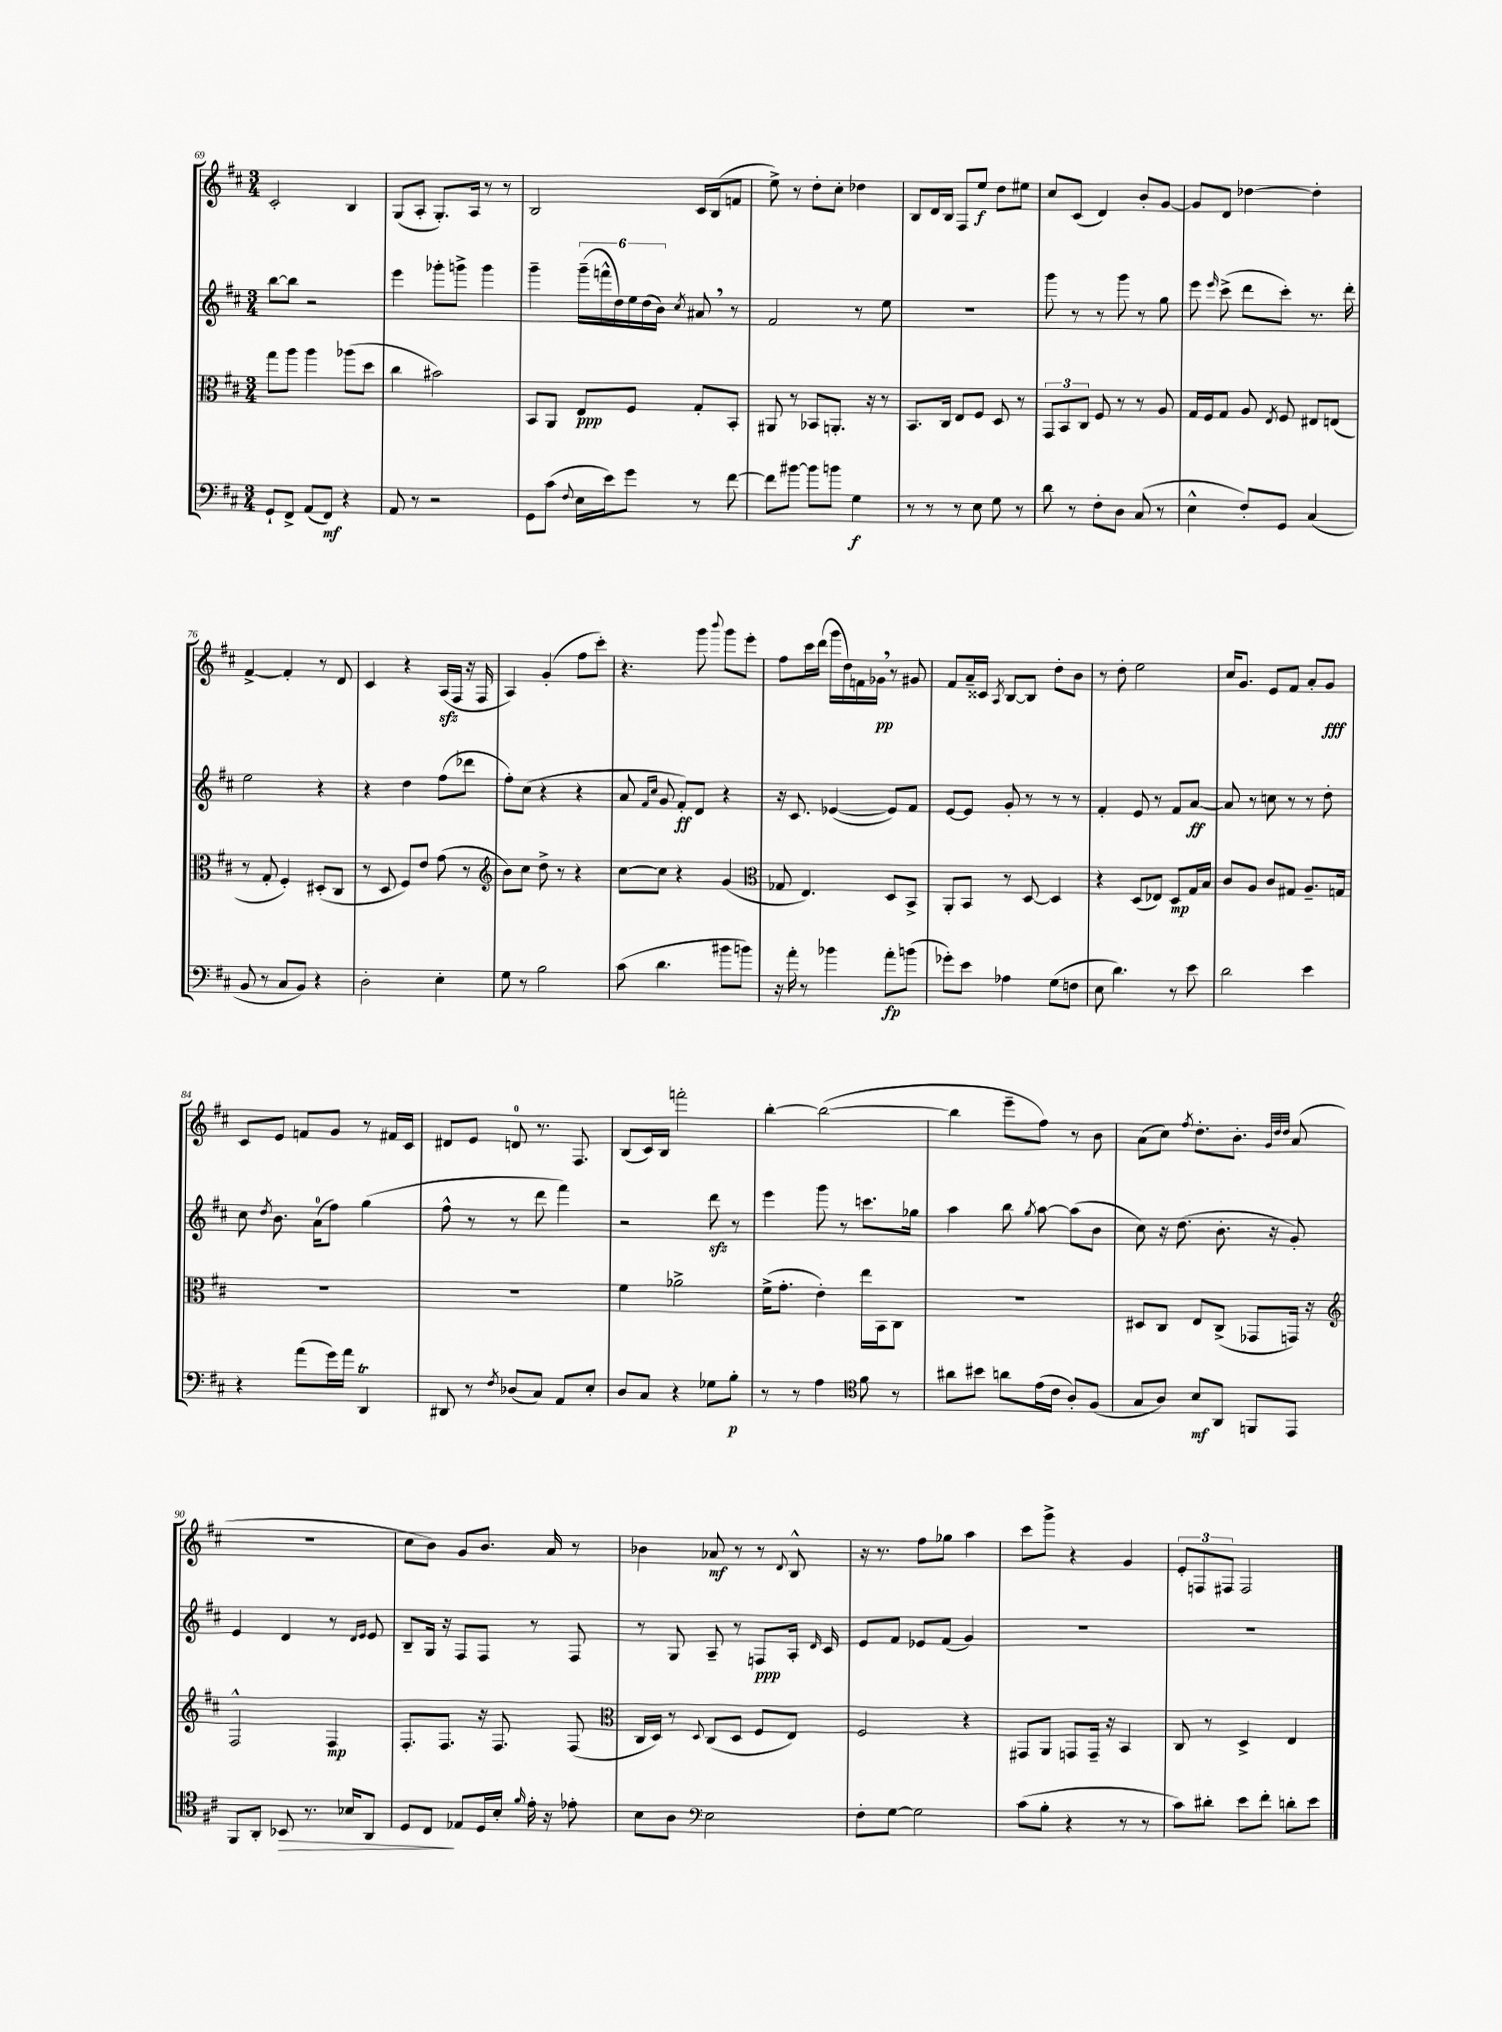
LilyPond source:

<<
\new StaffGroup <<
\new Staff = "s0" {
    \clef treble \key d \major \numericTimeSignature \time 3/4
    \autoBeamOff cis'2-. b4 |
    g8[( a8]-. g8.[-.) a16] r8 r8 |
    b2 cis'16[ b16( f'8] |
    e''8->) r8 d''8[-. cis''8]-. des''4 |
    b8[ d'16 b16] fis8[ e''8]\f d''8[ eis''8] |
    cis''8[ cis'8]( d'4) b'8[-. g'8]~ |
    g'8[ d'8] des''4~ des''4-. |
    fis'4~-> fis'4-. r8 d'8 |
    cis'4 r4 a16[\sfz( fis16] r16 fis16 |
    a4) g'4-.( fis''8[ cis'''8]-.) |
    r4. g'''8 \appoggiatura { b'''8 } g'''8[ e'''8]-. |
    fis''8[ cis'''16 d'''16]( g'''16[ d''16) f'16 ges'16]\pp \breathe r8 gis'8 |
    fis'8[ a'16-- cisis'16] \acciaccatura { a8 } b8[~ b8] d''8[-. b'8] |
    r8 d''8-. e''2 |
    cis''16[ g'8.] e'8[ fis'8] a'8[-. g'8]\fff |
    cis'8[ e'8] f'8[ g'8] r8 fis'16[ cis'16] |
    dis'8[ e'8] d'8-0 r8. fis8. |
    b8[( cis'16) b16] f'''2-. |
    b''4~-. b''2~( |
    b''4 e'''8[-- fis''8]) r8 b'8 |
    a'8[( cis''8]) \acciaccatura { fis''8 } d''8.[-. b'8.]-. \grace { g'32[ d''32 d''32] } a'8( |
    R2. |
    cis''8[ b'8]) g'8[ b'8.] a'16 r8 |
    bes'4 aes'8\mf r8 r8 \appoggiatura { d'8 } b8-^ |
    r16 r8. fis''8[ ges''8] a''4 |
    cis'''8[ g'''8]-> r4 g'4 |
    \tuplet 3/2 { e'8[-. f8 fis8] } fis2 \bar "|." |
}
\new Staff = "s1" {
    \clef treble \key d \major \numericTimeSignature \time 3/4
    \autoBeamOff b''8[~ b''8] r2 |
    e'''4 ges'''8[-. g'''8]-> g'''4 |
    g'''4-- \tuplet 6/4 { g'''16[--( f'''16-^ d''16) e''16 d''16( b'16]) } \acciaccatura { cis''8 } ais'8 \breathe r8 |
    fis'2 r8 e''8 |
    R2. |
    g'''8 r8 r8 g'''8 r8 g''8 |
    e'''8 \grace { e'''16 } cis'''8->( d'''8[ cis'''8]-.) r8. d'''16-. |
    e''2 r4 |
    r4 d''4 fis''8[( des'''8] |
    fis''8[-.) cis''8]( r4 r4 |
    a'8 \grace { fis'16[ cis''16] } g'8 fis'8[-.\ff) d'8] r4 |
    r16 cis'8. ees'4~( ees'8[) fis'8] |
    e'8[~ e'8] g'8-. r8 r8 r8 |
    fis'4-. e'8 r8 fis'8[ a'8]~\ff |
    a'8 r8 c''8 r8 r8 d''8-. |
    cis''8 \acciaccatura { d''8 } b'8. a'16[-0( fis''8]) g''4( |
    fis''8-^ r8 r8 d'''8 fis'''4) |
    r2 d'''8\sfz r8 |
    e'''4 g'''8 r8 c'''8.[ ges''16] |
    a''4 b''8 \acciaccatura { g''8 } a''8~ a''8[( b'8] |
    cis''8) r16 d''8.( b'8.-. r16 g'8-.) |
    e'4 d'4 r8 \grace { d'16[ e'16] } e'8 |
    b8[-- g16] r16 fis8[ fis8] r8 fis8 |
    r8 g8 a8-- r8 f8[\ppp a16]-. \grace { d'16 } cis'16 |
    e'8[ fis'8] ees'8[ fis'8]( g'4) |
    R2. |
    R2. \bar "|." |
}
\new Staff = "s2" {
    \clef alto \key d \major \numericTimeSignature \time 3/4
    \autoBeamOff g''8[ a''8] a''4 aes''8[( d''8] |
    cis''4 bis'2) |
    b,8[ a,8] e8[\ppp fis8] g8[-. b,8]-. |
    ais,8 r8 bes,8[ a,8.]-. r16 r8 |
    b,8.[ cis16] e8[ fis8] d8 r8 |
    \tuplet 3/2 { g,8[ b,8 cis8] } fis8 r8 r8 a8 |
    g16[ fis16 g8] a8 \acciaccatura { e8 } fis8 eis8[ e8]( |
    r8 g8-. fis4-.) dis8[-.( cis8] |
    r8 d8 fis8[) e'8] g'8( r8 |
    \clef treble b'8[) cis''8] d''8-> r8 r4 |
    cis''8[~ cis''8] r4 g'4( |
    \clef alto ges8 e4.) d8[ b,8]-> |
    a,8[-. b,8] r8 d8~ d4 |
    r4 d8[( ees8]) d8[\mp g16 b16] |
    cis'8[ a8] cis'8[ gis8] a8.[-- g16] |
    R2. |
    R2. |
    fis'4 aes'2-> |
    fis'16[->( g'8.]-. e'4-.) e''16[ b,16 cis8] |
    R2. |
    dis8[ cis8] e8[ cis8]->( ges,8[ g,16]) r16 |
    \clef treble fis2-^ fis4\mp |
    fis8.[-. fis8.] r16 fis8. fis8( |
    \clef alto cis16[ d16]) r8 \appoggiatura { d8 } cis8[( d8] fis8[ e8]) |
    fis2 r4 |
    gis,8[ a,8] g,8[ g,16]-- r16 b,4 |
    cis8 r8 d4-> e4 \bar "|." |
}
\new Staff = "s3" {
    \clef bass \key d \major \numericTimeSignature \time 3/4
    \autoBeamOff g,8[-! fis,8]-> a,8[( fis,8]\mf) r4 |
    a,8 r8 r2 |
    g,8[ cis'8]( \appoggiatura { fis8 } e16[ e'16) g'8] r8 fis'8~ |
    fis'8[ bis'8]~ bis'8[ b'8] g4\f |
    r8 r8 r8 e8 g8 r8 |
    d'8 r8 fis8[-. d8] cis8( r8 |
    e4-^ fis8[-.) g,8] cis4( |
    b,8 r8 cis8[ b,8]) r4 |
    d2-. e4-. |
    g8 r8 b2 |
    cis'8( d'4. bis'8[ b'8]) |
    r16 a'16-. r8 bes'4 a'8[-.\fp b'8]( |
    ges'8[-.) e'8] aes4 g8[( f8] |
    e8 d'4.) r8 e'8 |
    d'2 e'4 |
    r4 a'8[( g'16) a'16] d,4\trill |
    dis,8 r8 \acciaccatura { fis8 } des8[( cis8]) a,8[ e8]-. |
    d8[ cis8] r4 ges8[ b8]-.\p |
    r8 r8 a4 \clef tenor fis'8 r8 |
    ais'8[ bis'8] a'8[ e'16( cis'16] a8[-.) fis8]( |
    g8[ a8]) b8[\mf a,8] f,8[ e,8] |
    fis,8[ a,8]-. bes,8\> r8. bes16[ a,8] |
    d8[ cis8]\! ees8[ d16 b16]-. \grace { fis'16 } e'16-. r16 ees'8-. |
    b8[ a8] \clef bass e2 |
    fis8[-. g8]~ g2 |
    cis'8[( b8]-. r4 r8 r8 |
    cis'8[) dis'8]-. e'8[ fis'8]-. d'8[-. e'8] \bar "|." |
}
>>
>>
\layout { \context { \Score currentBarNumber = #69 } }
